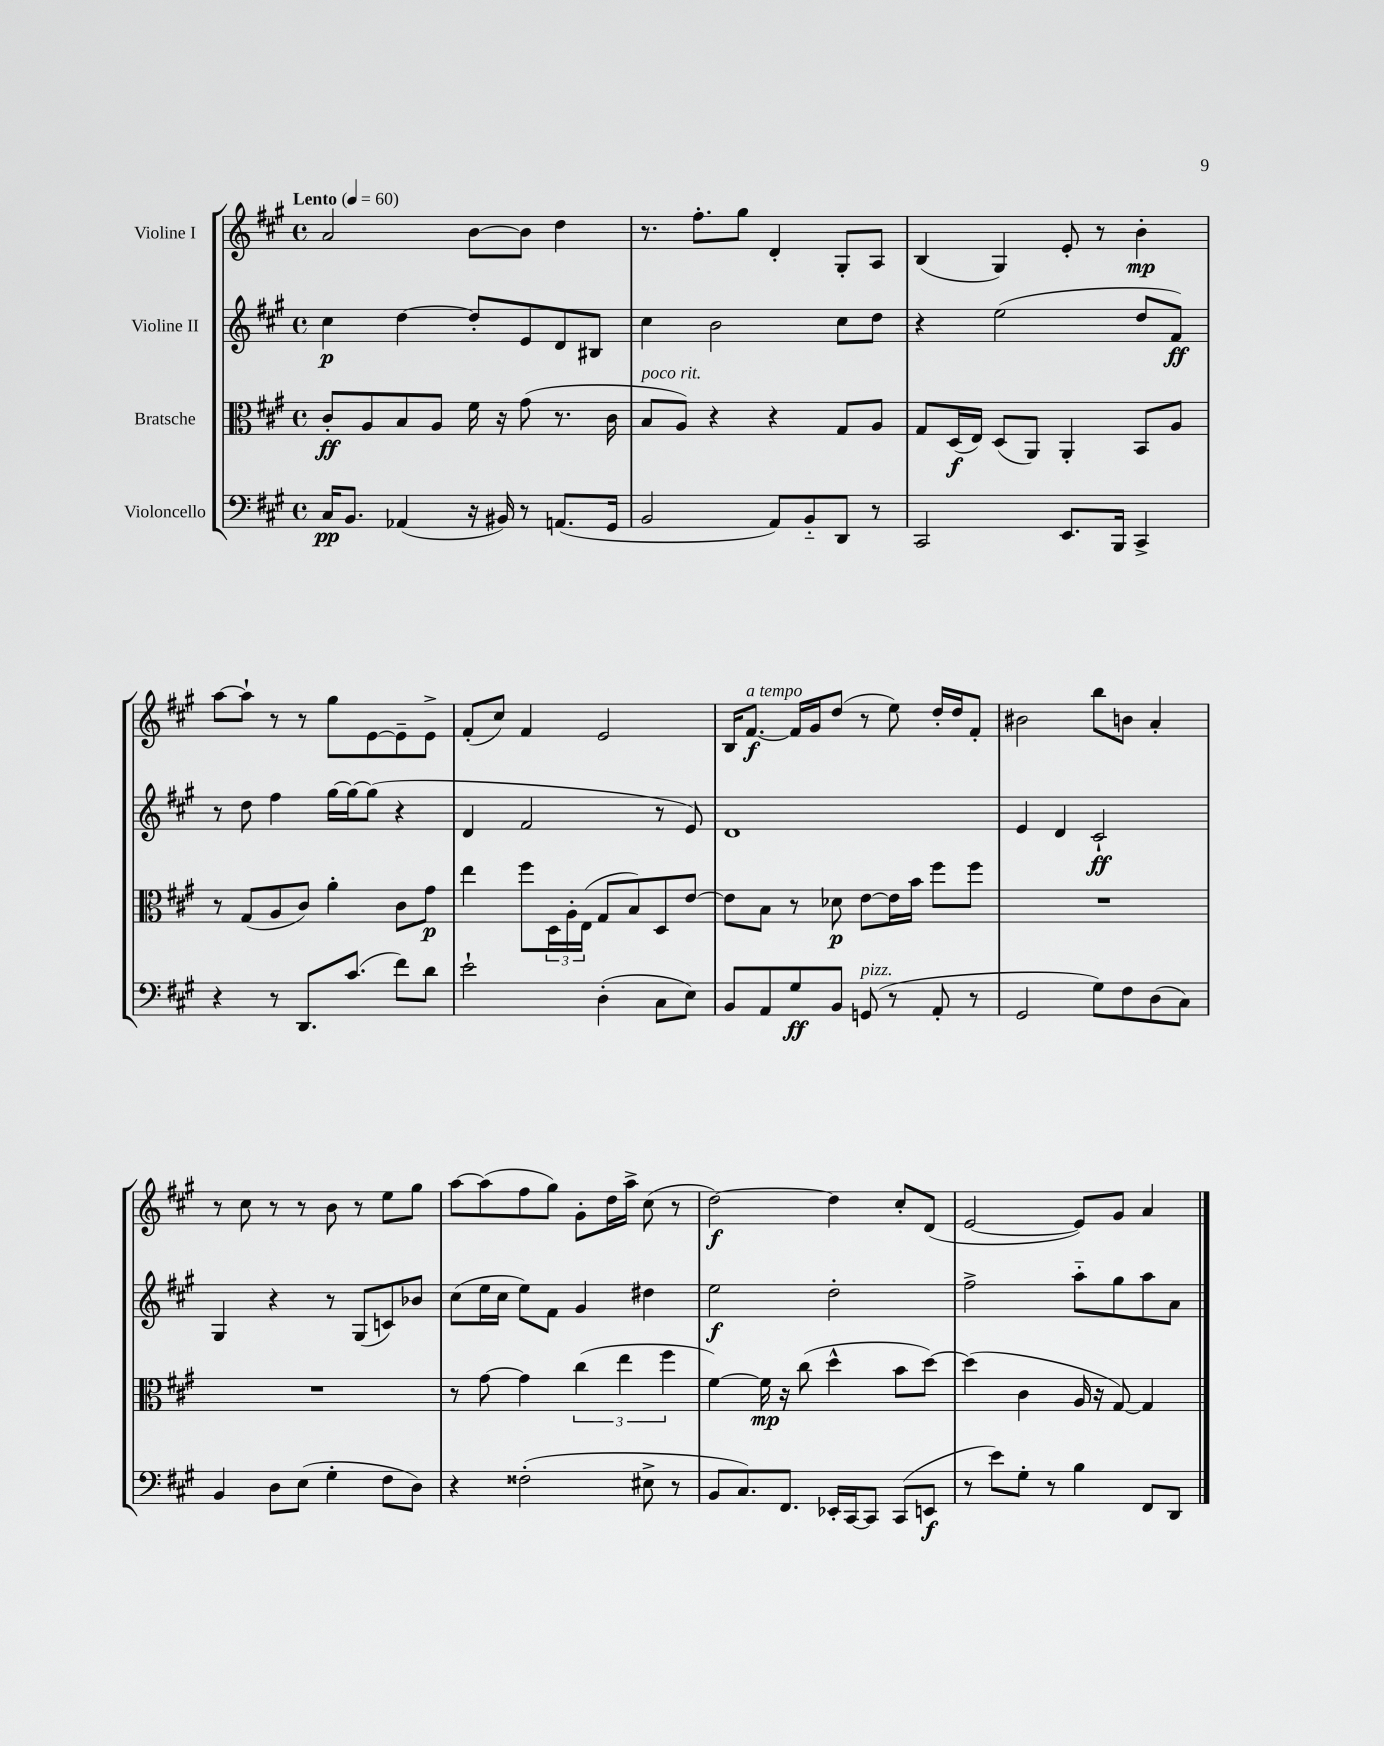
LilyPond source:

<<
\new StaffGroup <<
\new Staff = "s0" \with { instrumentName = "Violine I" } {
    \clef treble \key a \major \defaultTimeSignature \time 4/4 \tempo "Lento" 4 = 60
    a'2 b'8~ b'8 d''4 |
    r8. fis''8.-. gis''8 d'4-. gis8-. a8 |
    b4( gis4) e'8-. r8 b'4-.\mp |
    a''8~ a''8-! r8 r8 gis''8 e'8~ e'8-- e'8-> |
    fis'8-.( cis''8) fis'4 e'2 |
    b16 fis'8.~\f^\markup { \italic "a tempo" } fis'16 gis'16 d''8( r8 e''8) d''16-. d''16 fis'8-. |
    bis'2 b''8 b'8 a'4-. |
    r8 cis''8 r8 r8 b'8 r8 e''8 gis''8 |
    a''8~ a''8( fis''8 gis''8) gis'8-. d''16 a''16-> cis''8( r8 |
    d''2~\f) d''4 cis''8-. d'8( |
    e'2~ e'8) gis'8 a'4 \bar "|." |
}
\new Staff = "s1" \with { instrumentName = "Violine II" } {
    \clef treble \key a \major \defaultTimeSignature \time 4/4
    cis''4\p d''4~ d''8-. e'8 d'8 bis8 |
    cis''4 b'2 cis''8 d''8 |
    r4 e''2( d''8 fis'8\ff) |
    r8 d''8 fis''4 gis''16~ gis''16~ gis''8( r4 |
    d'4 fis'2 r8 e'8) |
    d'1 |
    e'4 d'4 cis'2-!\ff |
    gis4 r4 r8 gis8( c'8) bes'8 |
    cis''8( e''16 cis''16 e''8) fis'8 gis'4 dis''4 |
    e''2\f d''2-. |
    fis''2-> a''8-_ gis''8 a''8 a'8 \bar "|." |
}
\new Staff = "s2" \with { instrumentName = "Bratsche" } {
    \clef alto \key a \major \defaultTimeSignature \time 4/4
    cis'8-.\ff a8 b8 a8 fis'16 r16 gis'8( r8. cis'16 |
    b8^\markup { \italic "poco rit." } a8) r4 r4 gis8 a8 |
    gis8 d16\f( e16) d8( a,8) a,4-. b,8 a8 |
    r8 gis8( a8 cis'8) a'4-. cis'8 gis'8\p |
    e''4 fis''8 \tuplet 3/2 { d16 a16-. e16( } gis8 b8) d8 e'8~ |
    e'8 b8 r8 des'8\p e'8~ e'16 b'16 fis''8 fis''8 |
    R1 |
    R1 |
    r8 gis'8~ gis'4 \tuplet 3/2 { cis''4( e''4 fis''4 } |
    fis'4~) fis'16\mp r16 cis''8( d''4-^ b'8 d''8~) |
    d''4( cis'4 a16 r16 gis8~) gis4 \bar "|." |
}
\new Staff = "s3" \with { instrumentName = "Violoncello" } {
    \clef bass \key a \major \defaultTimeSignature \time 4/4
    cis16\pp b,8. aes,4( r16 bis,16) r8 a,8.( gis,16 |
    b,2 a,8) b,8-_ d,8 r8 |
    cis,2 e,8. b,,16 cis,4-> |
    r4 r8 d,8. cis'8.( fis'8) d'8 |
    e'2-! d4-.( cis8 e8) |
    b,8 a,8 gis8\ff b,8 g,8^\markup { \italic "pizz." }( r8 a,8-. r8 |
    gis,2 gis8) fis8 d8( cis8) |
    b,4 d8 e8( gis4-. fis8 d8) |
    r4 fisis2-.( eis8-> r8 |
    b,8 cis8.) fis,8. ees,16-. cis,16~ cis,8 cis,8( e,8\f |
    r8 e'8) gis8-. r8 b4 fis,8 d,8 \bar "|." |
}
>>
>>
\layout { \context { \Score \remove "Bar_number_engraver" } }
